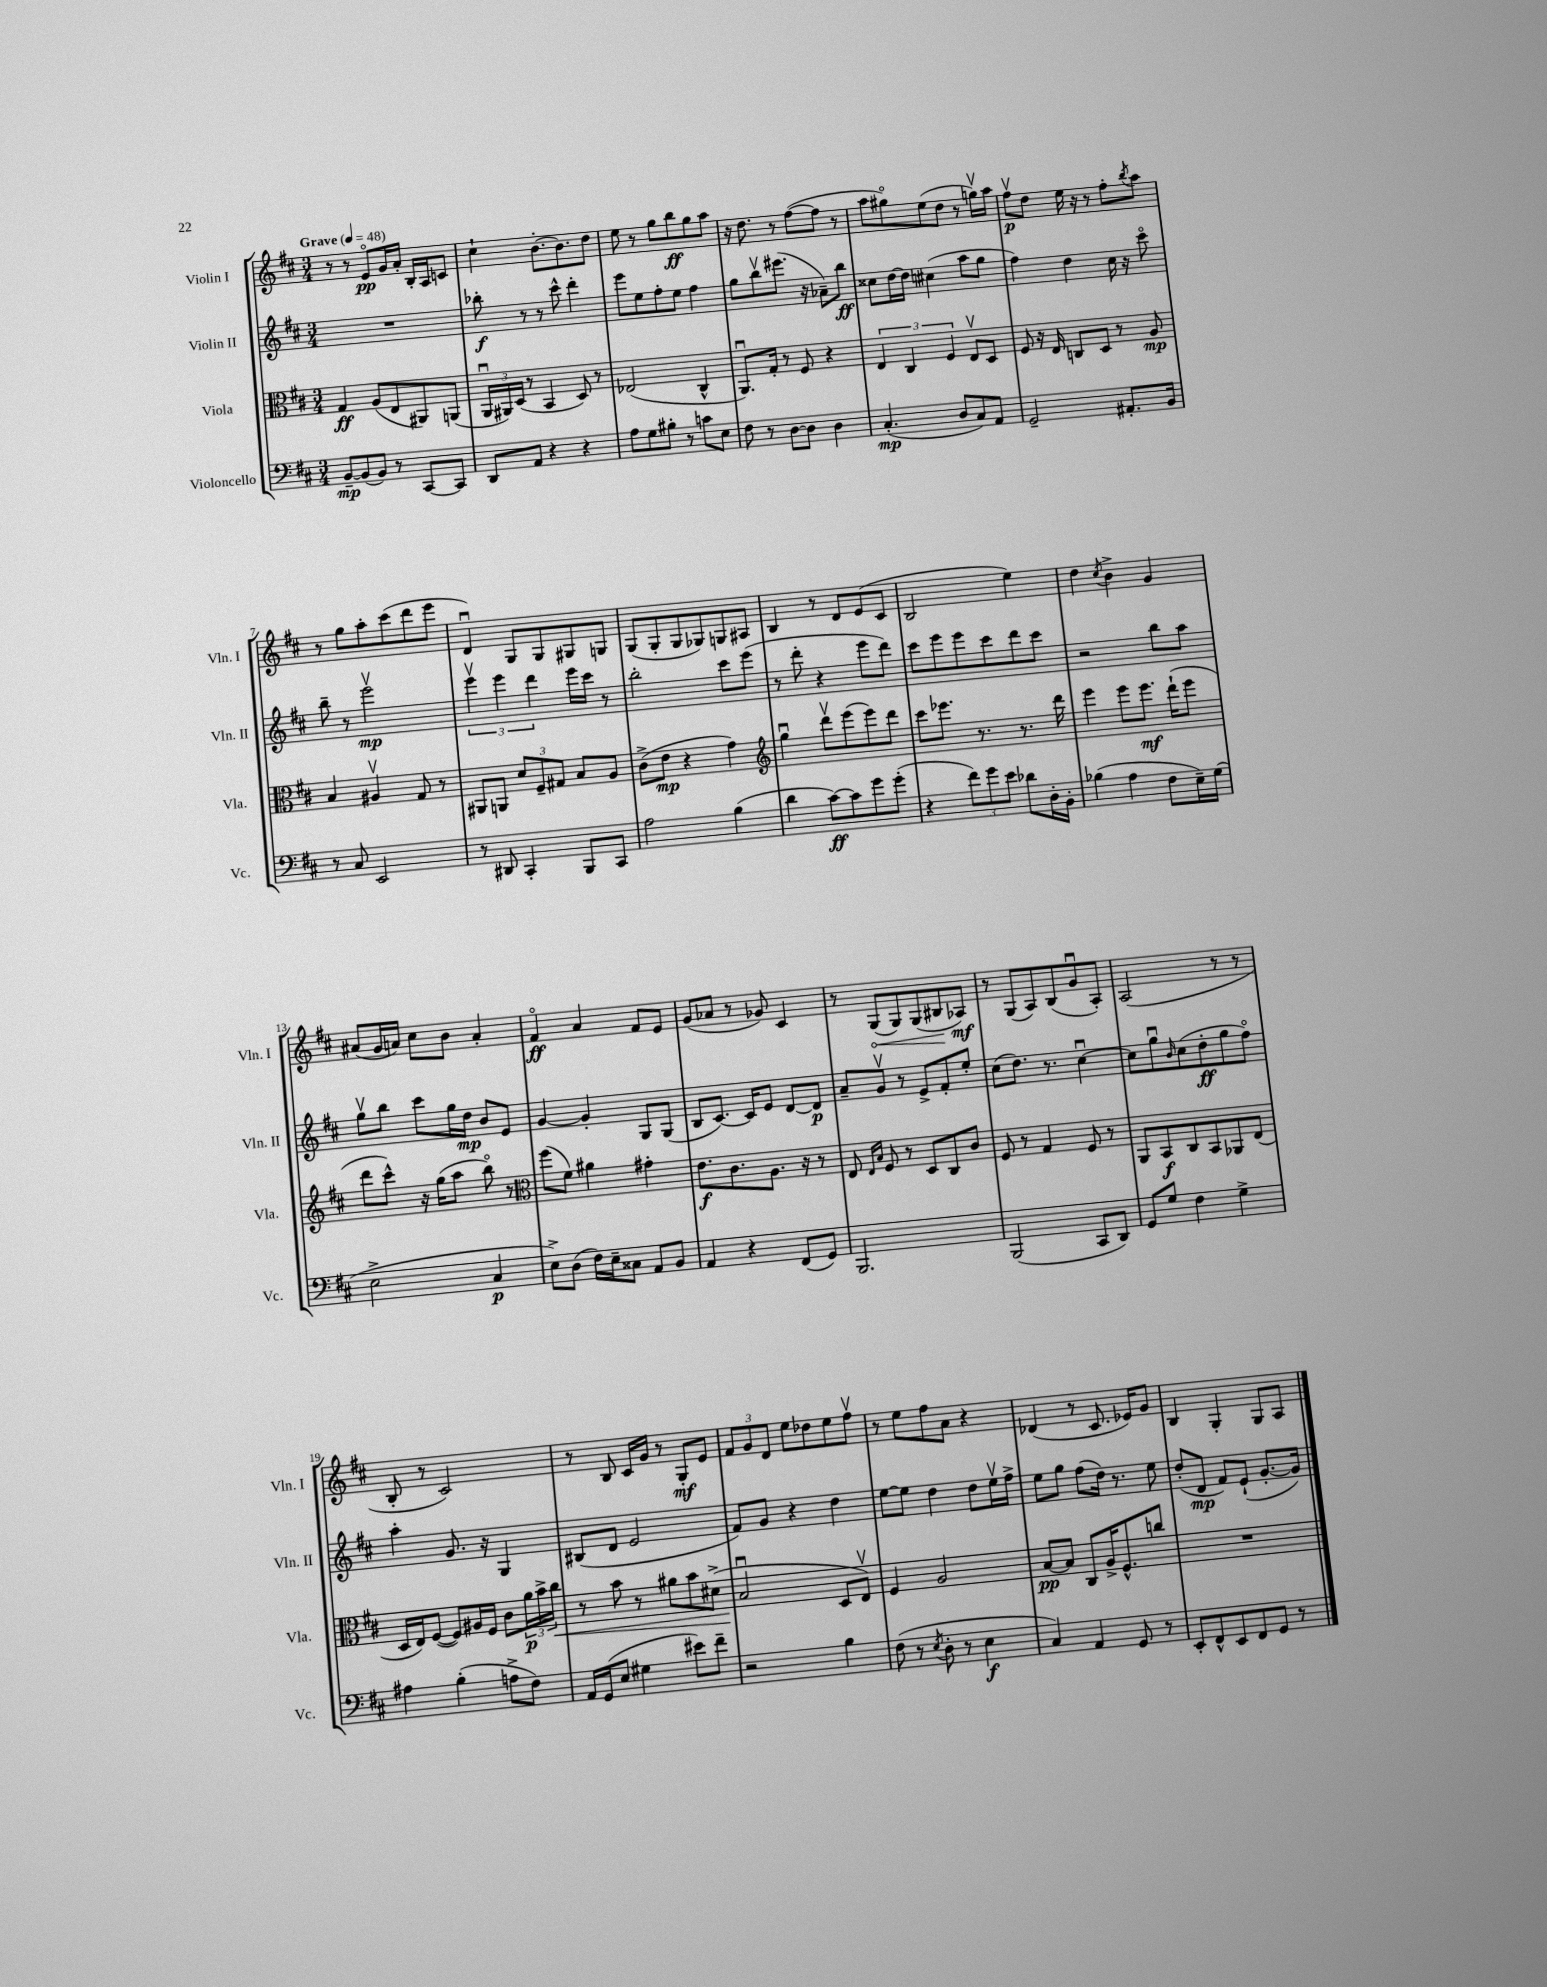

**kern	**kern	**kern	**kern
*staff4	*staff3	*staff2	*staff1
*clefF4	*clefC3	*clefG2	*clefG2
*k[f#c#]	*k[f#c#]	*k[f#c#]	*k[f#c#]
*M3/4	*M3/4	*M3/4	*M3/4
*MM48	*MM48	*MM48	*MM48
[8BB~	4G	2.r	8r
(8BB]	.	.	8r
8BB)	(8A	.	8eo
8r	8E	.	16g
.	.	.	16a'
[8CC#	8AA#)	.	16B'
.	.	.	16A
8CC#]	(8AA	.	8c
=	=	=	=
8DD	24AAu	8bb-'	4cc#`
.	24AA#)	.	.
.	(24D	.	.
8AA	8r	8r	.
4r	4BB	8r	[8.b'
.	.	8ccc#^^	.
.	.	.	8.b]
4r	8D)	4ddd'	.
.	8r	.	8dd
=	=	=	=
8A	(2E-	8eee	8ee
8G	.	8ee	8r
8B#'	.	8ff#'	8gg
8r	.	8ee	8bb
8c	4C#^^	4ff#	8gg
8E	.	.	8aa
=	=	=	=
8F#	8.AAu)	8gg	16r
.	.	.	8.dd
8r	.	8bbv	.
.	16G'	.	.
[8D	8r	(8.eee#	8r
8D]	8F#	.	([8ff#
.	.	16r	.
4D	4r	8a-~)	8ff#]
.	.	8bb	8r
=	=	=	=
(4.C#'	6E	8cc##	8aa
.	.	[16dd	8gg#o)
.	6C#	.	.
.	.	16dd]	.
.	.	(4cc#	(8ee
.	6F#	.	.
8D	.	.	8dd
8C#)	8Ev	8aa	8r
8AA	8D	8gg	16ggv)
.	.	.	16aa
=	=	=	=
2GG~	8F#	4ff#)	8ff#v
.	16r	.	8dd
.	16E	.	.
.	8C	4dd	16ee
.	.	.	16r
.	8D	.	8r
8.AA#'	8r	16cc#	8ff#'
.	.	16r	.
.	.	.	8qbb
.	8A	8ccc#o	8aa
16BB	.	.	.
=	=	=	=
8r	4B	8bb~	8r
8C#	.	8r	8gg
2EE	4A#v	2eeev	8aa'
.	.	.	(8ccc#
.	8G	.	8ddd
.	8r	.	8eee
=	=	=	=
8r	8AA#	6eeev	4du)
8DD#	8AA	.	.
.	.	6eee	.
4CC#'	12d	.	8G
.	12F#~	6ddd	.
.	.	.	8G
.	12G#	.	.
8BBB	8B	16eee	8G#
.	.	16ccc#	.
8CC#	8A	8r	8G
=	=	=	=
2A	(8c#^	2bb'	(8G
.	8e	.	8G'
.	4r	.	8G
.	.	.	8G-)
(4B	4g)	8ccc#	8G
.	.	(8eee	8A#
=	=	=	=
*	*clefG2	*	*
4d	4ggu	8r	4B
.	.	8ddd'	.
[8c#)	8dddv	4r	8r
8c#]	(8eee	.	8d
8g	8eee)	8eee	(8e
(8g'	8ddd	8ddd)	8c#
=	=	=	=
4r	8ccc#	8ccc#	2B
.	8.eee-	8eee	.
12f#)	.	8eee	.
.	8.r	.	.
12g	.	.	.
.	.	8ccc#	.
12e	.	.	.
8d-	8.r	8ddd	4ee)
16D'	.	8ccc#	.
16BB'	16ddd	.	.
=	=	=	=
(4B-	4eee	2r	4dd
.	.	.	8qcc#
4A	8eee	.	4b^
.	8.eee	.	.
8F#	.	8bb	4g
.	(16ddd`	.	.
16E~)	8eee	8aa	.
(16G	.	.	.
=	=	=	=
2E^	8ddd	8ggv	(8a#
.	8ccc#^^)	8bb	16g
.	.	.	16a)
.	16r	8ccc#	8cc#
.	(16gg	.	.
.	8aa	16gg	8b
.	.	16dd	.
4C#	8bbo)	8b	4a'
.	8r	8e	.
=	=	=	=
*	*clefC3	*	*
8E^)	(8ff#	[4g	4f#o
(8D	8f#)	.	.
16F#)	4a#	4g']	4a
16E~	.	.	.
8C##	.	.	.
8AA	4g#'	8G	8f#
8BB	.	(8G	8e
=	=	=	=
4AA	8.e	8B	(8g
.	.	[8.c#)	8a-
.	8.c#	.	.
4r	.	.	8r
.	.	16c#]	.
.	8.A	8e	8g-)
(8FF#	.	[8d	4c#
.	16r	.	.
8GG)	8r	8d]	.
=	=	=	=
2.BBB	8E	8a~	8r
.	16qqE	.	.
.	16qqB	.	.
.	8F#	8gv	(8G
.	8r	8r	8G)
.	8D	8e^	(8G
.	8C#	8f#'	8B#
.	8c#	8ee'	8A-)
=	=	=	=
(2BBB	8F#	(8cc#	8r
.	8r	8.dd)	(8G
.	4G	.	8A)
.	.	8.r	.
.	.	.	(8B
8CC#	8F#	[4cc#u	8gu
8DD)	8r	.	8A')
=	=	=	=
8GG	8AA	8cc#]	(2A
8G	8BB	8ggu	.
.	.	16qqb	.
4F#	8C#	(8cc#	.
.	8BB	8dd'	.
4G^	8AA-	8gg	8r
.	(8E	8ff#o)	8r
=	=	=	=
4A#	16D	4aa'	8B'
.	16E)	.	.
.	([8F#	.	8r
(4B'	8F#])	8.g	2c#)
.	16A#	.	.
.	16F#	16r	.
8A^	8c#	4G	.
8F#)	24a	.	.
.	24b^	.	.
.	24cc#	.	.
=	=	=	=
16AA	8r	(8B#	8r
(16GG	.	.	.
8E	8b	8d	8B
4G#	8r	2e	16c#
.	.	.	16g
.	8a#	.	8r
8e#)	8b	.	8G'
8f#~	(8d#^	.	8e
=	=	=	=
2r	2Bu	8f#)	12f#
.	.	.	12g
.	.	8g	.
.	.	.	12d
.	.	4r	8ee
.	.	.	8dd-
4B	8D	4dd	8ee
.	8Ev)	.	8ff#v
=	=	=	=
(8F#	4F#	[8ee	8r
8r	.	8ee]	8ee
8qE	.	.	.
8D'	2A	4dd	8ff#
8r	.	.	8a
4E	.	8dd	4r
.	.	16eev	.
.	.	16ff#^	.
=	=	=	=
4C#)	[8B	8ee	(4d-
.	8B]	8gg	.
4AA	8C#	(8ff#	8r
.	16A^	16dd)	8.c#
.	8.F#^^	8.r	.
8GG	.	.	.
.	.	.	16e-)
8r	8cc	8ee	8g
=	=	=	=
8EE'	2.r	(8dd'	4B
8FF#^^	.	8d	.
8EE	.	8f#)	4G'
8FF#	.	(8e`	.
8GG	.	[8.g'	8G
8r	.	.	8A
.	.	16g])	.
==	==	==	==
*-	*-	*-	*-
